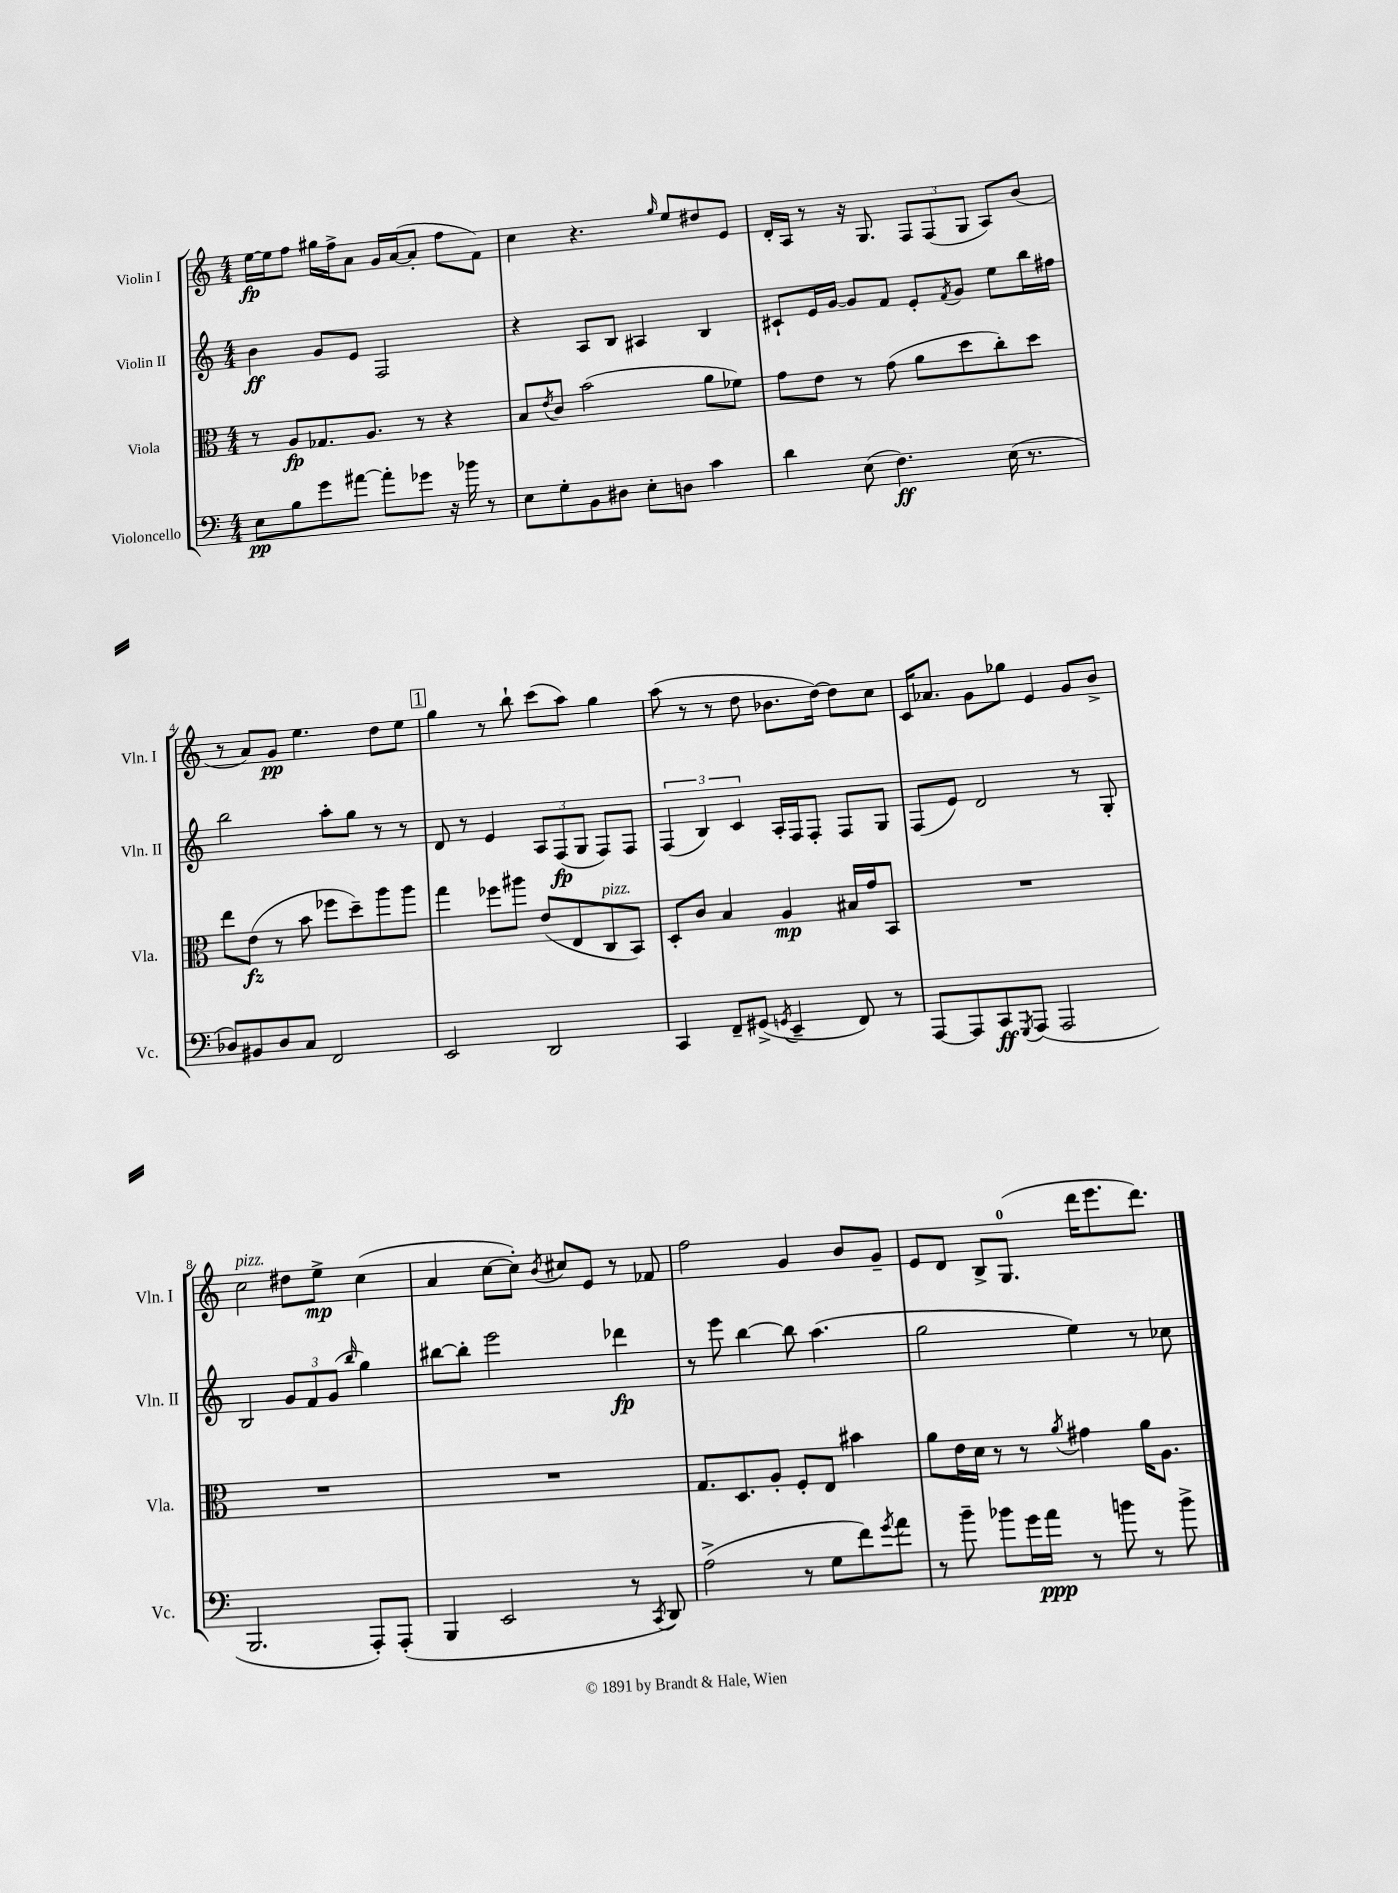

**kern	**kern	**kern	**kern
*staff4	*staff3	*staff2	*staff1
*clefF4	*clefC3	*clefG2	*clefG2
*k[]	*k[]	*k[]	*k[]
*M4/4	*M4/4	*M4/4	*M4/4
8E	8r	4b	[16ee
.	.	.	16ee]
8B	8A	.	8ff
8g	8.G-	8g	16gg#
.	.	.	16ff^
[8a#	.	8e	8a
.	8.A	.	.
8a#']	.	2F	16g
.	.	.	([16a
8g-	8r	.	8a']
16r	4r	.	8ff
16b-	.	.	.
8r	.	.	8f)
=	=	=	=
8E	8B	4r	4cc
.	8qe	.	.
8G'	8c	.	.
8BB	(2b	8A	4.r
8D#	.	8B	.
8E'	.	4A#	.
.	.	.	16qqgg
8D	.	.	8ee
4c	8a	4B	8dd#
.	8f-)	.	8e
=	=	=	=
4d	8g	8c#`	16d'
.	.	.	16A
.	8e	16e	8r
.	.	[16g	.
(8E	8r	8g]	16r
.	.	.	8.G
4.F)	(8g	8f	.
.	8a	8e'	12F
.	.	.	(12F
.	.	8qf	.
.	8dd	8g	.
.	.	.	12G
(16E	8cc')	8ee	8A)
8.r	.	.	.
.	8dd	16bb	(8b
.	.	16ff#	.
=	=	=	=
8D-)	8ee	2bb	8r
8BB#	(8e	.	8a)
8D-	8r	.	8g
8C	8b	.	4.ee
2FF	8ff-	8aa'	.
.	8dd~)	8gg	.
.	8aa	8r	8dd
.	8aa	8r	8ee
=	=	=	=
2EE	4gg	8d	4gg
.	.	8r	.
.	8ff-	4e	8r
.	8aa#	.	8bb`
2DD	(8e	12A	(8ccc
.	.	(12F	.
.	8E	.	8aa)
.	.	12G	.
.	8C	8F)	4gg
.	8BB)	8F	.
=	=	=	=
4CC	8D'	(6F	(8aa
.	8c	.	8r
.	.	6B)	.
8FF~	4B	.	8r
.	.	6c	.
(8GG#^	.	.	8dd
8qGG	.	.	.
4EE~	4A	16A'	8.b-
.	.	16F	.
.	.	8F'	.
.	.	.	[16dd)
8FF)	16B#	8F	8dd]
.	16g	.	.
8r	8BB	8G	8cc
=	=	=	=
[8AAA	1r	(8F	16c
.	.	.	8.a-
8AAA]	.	8e)	.
8CC	.	2d	8g
8qGGG	.	.	.
(8AAA	.	.	8gg-
2AAA	.	.	4e
.	.	8r	8g
.	.	8G'	8b^
=	=	=	=
2.BBB	1r	2B	2cc
.	.	12g	8dd#
.	.	12f	.
.	.	.	8ee^
.	.	(12g	.
.	.	16qqbb	.
8AAA')	.	4gg)	(4cc
(8AAA'	.	.	.
=	=	=	=
4BBB	1r	[8bb#	4a
.	.	8bb#']	.
2EE	.	2eee	[8cc
.	.	.	8cc'])
.	.	.	8qb
.	.	.	8cc#
.	.	.	8e
8r	.	4ddd-	8r
8qCC	.	.	.
8DD)	.	.	8f-
=	=	=	=
(2A^	8.G	8r	2ff
.	.	8eee	.
.	8.D	.	.
.	.	[4bb	.
.	8A'	.	.
8r	8F'	8bb]	4g
8G	8E	(4.aa	.
8f)	4b#	.	8b
8qg	.	.	.
8a	.	.	8g~
=	=	=	=
8r	8a	2gg	8e
8b~	16e	.	8d
.	16d	.	.
8b-	8r	.	8B^
16g	8r	.	(8.G
16a	.	.	.
.	8qa	.	.
8r	4g#	4ee)	.
.	.	.	16ddd
8b	.	.	8.eee
8r	16a	8r	.
.	8.A	.	8.ddd)
8b^	.	8cc-	.
==	==	==	==
*-	*-	*-	*-
